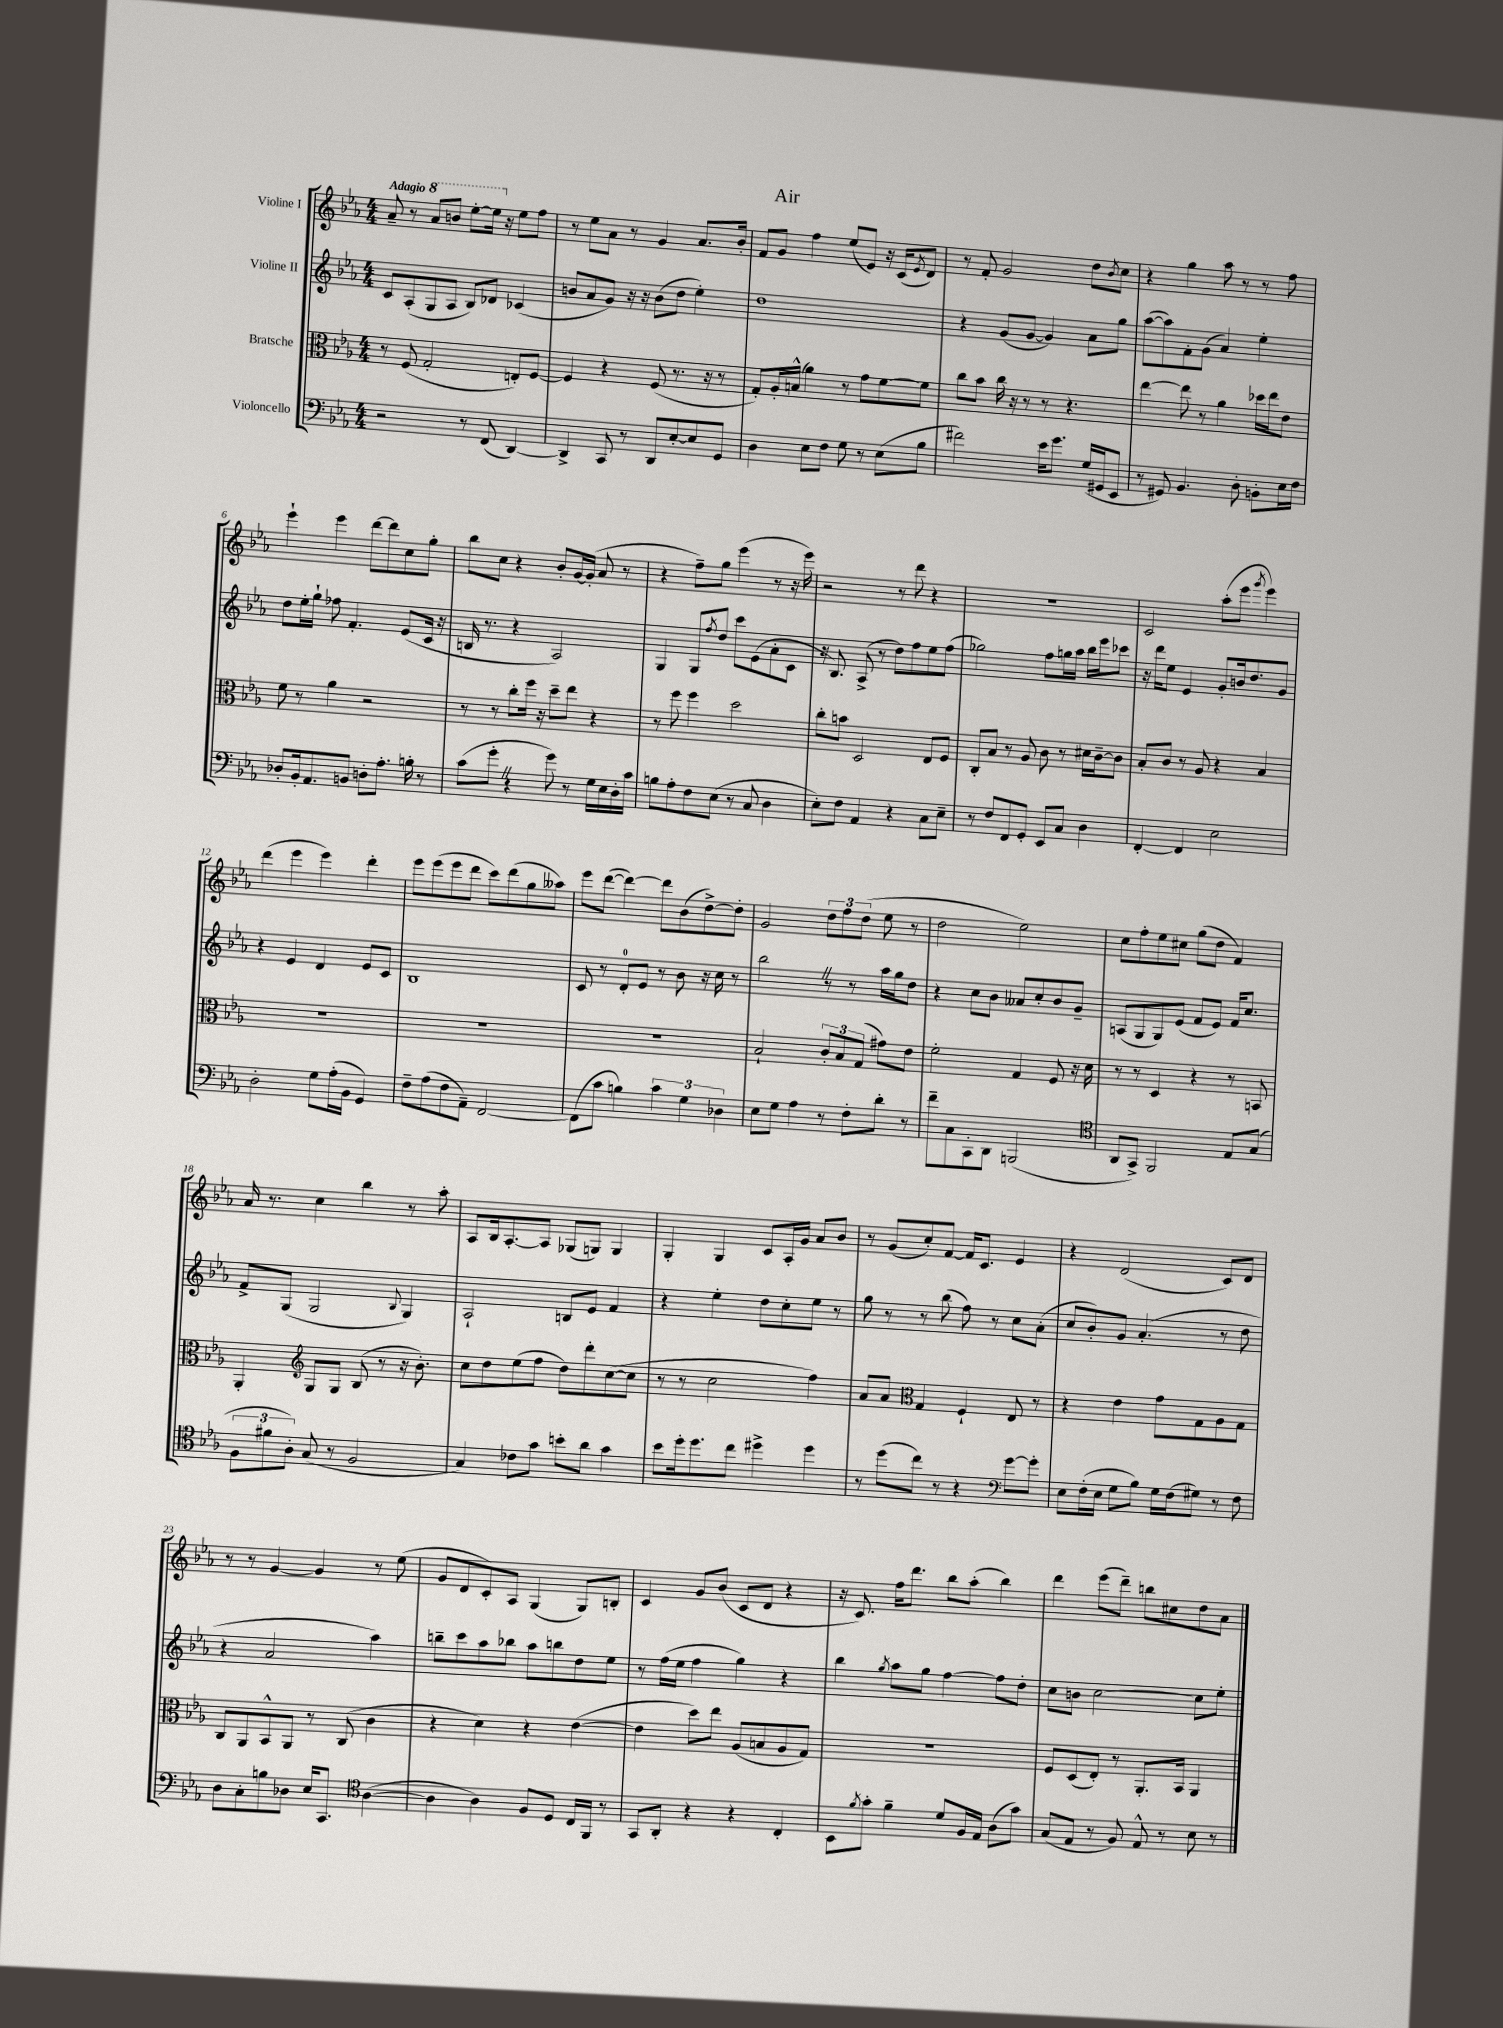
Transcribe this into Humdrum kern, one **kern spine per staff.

**kern	**kern	**kern	**kern
*staff4	*staff3	*staff2	*staff1
*clefF4	*clefC3	*clefG2	*clefG2
*k[b-e-a-]	*k[b-e-a-]	*k[b-e-a-]	*k[b-e-a-]
*M4/4	*M4/4	*M4/4	*M4/4
2r	8r	8c	8a-~
.	(8F	(8A-'	8r
.	2G'	8G	8aa-
.	.	8A-	8bb
8r	.	8B-)	[8eee-'
(8FF	.	8d-	16eee-]
.	.	.	16r
[4DD)	8E')	(4c-	8ee-
.	[8F	.	8ff
=	=	=	=
4DD^]	4F]	8b	8r
.	.	8a-	8ee-
8CC	4r	8g)	8a-
8r	.	16r	8r
.	.	16r	.
8DD	(8F	(8b	4g
[8E-'	8.r	8dd	.
8E-]	.	4ee-')	8.a-
.	16r	.	.
8GG	8r	.	.
.	.	.	16b-'
=	=	=	=
4D	8G')	1dd	8f
.	16A-'	.	8g
.	(16B^^	.	.
8E-	4a-)	.	4ff
8F	.	.	.
8G	8r	.	(8ee-
8r	8g	.	8e-)
(8E-	[8f	.	16r
.	.	.	(16c
.	.	.	8qe-
8B-	8f]	.	8d)
=	=	=	=
2f#)	8cc	4r	8r
.	8b-	.	8f'
.	16cc	(8g	2g
.	16r	.	.
.	8r	[8g	.
16e-	8r	4g])	.
8.g	.	.	.
.	4.r	.	.
(16G	.	8a-	8dd
16GG#	.	.	.
.	.	.	8qb-
8EE-	.	8gg	8cc
=	=	=	=
8r	[4ee-	([8aa-	4r
8GG#)	.	8aa-])	.
4.BB-	8ee-]	8f'	4gg
.	8r	(8g	.
.	4a-	4a-)	8aa-
8D'	.	.	8r
8BB'	16dd-	4ee-'	8r
.	16ee-	.	.
16E-	8e-	.	8ff
16F	.	.	.
=	=	=	=
8D-'	8f	8dd	4eee-`
16BB-'	8r	16ee-'	.
8.AA-	.	16gg`	.
.	4a-	8ff-	4eee-
8BB	.	4.f'	.
8D'	2r	.	[8ddd
8.A-'	.	.	8ddd]
.	.	(8e-	8cc
16B'	.	.	.
8r	.	16c	8gg'
.	.	16r	.
=	=	=	=
(8c	8r	16B	8bb-
.	.	8.r	.
8g'	8r	.	8cc
4r	8cc'	4r	4r
.	16ff	.	.
.	16r	.	.
8g)	8dd~	2A-)	8b-'
8r	8ee-	.	[16g
.	.	.	(16g']
16G	4r	.	8a-
16E-	.	.	.
16D'	.	.	8r
16c	.	.	.
=	=	=	=
8B	8r	4G	4r
8A-'	8ff	.	.
8F	4ff	8G	8ff~)
.	.	8qff	.
(8E-	.	8dd	8gg
8r	2dd	8ccc	(4eee-
8C	.	(8e-	.
4D	.	8a-'	8r
.	.	8c	16r
.	.	.	16eee-)
=	=	=	=
8E-')	8cc'	16r	2r
.	.	8.B-)	.
8F	8b	.	.
4AA-	2D	(8A-^	.
.	.	8r	.
4r	.	8dd)	8r
.	.	8ff	8ddd
8C	8E-	8ee-	4r
8E-~	8F	(8ff	.
=	=	=	=
8r	8C'	2gg-)	1r
8F	8B-	.	.
8FF	8r	.	.
8GG'	8A-	.	.
8EE-	8c	8ff	.
8C	8r	16gg	.
.	.	16aa-	.
4D	16d#	16bb-	.
.	[16c~	16eee-	.
.	8c]	8ccc-	.
=	=	=	=
[4FF'	8B-'	16r	2c
.	.	16ddd	.
.	8c	8ee-	.
4FF]	8r	4e-	.
.	8A-	.	.
2E-	4r	8g'	(8aa-'
.	.	16b	8eee-
.	.	8.dd	.
.	.	.	8qggg
.	4B-	.	4eee-)
.	.	8g	.
=	=	=	=
2D'	1r	4r	(4ddd
.	.	4e-	4eee-
8G	.	4d	4eee-)
(16A-'	.	.	.
16BB-	.	.	.
4GG)	.	8e-	4ddd'
.	.	8c	.
=	=	=	=
8F~	1r	1B-	8eee-
(8A-	.	.	(8eee-
8F	.	.	8eee-
8AA-~)	.	.	8ddd
[2FF	.	.	8ccc)
.	.	.	(8ddd
.	.	.	8gg
.	.	.	8aa--)
=	=	=	=
(8FF]	1r	8c	8eee-
8c	.	8r	([8ddd
4B)	.	8d'	4ddd_)
.	.	8e-	.
6c	.	8r	8ddd]
.	.	8b-	(8b-
6G	.	.	.
.	.	16r	[8dd^)
.	.	16cc	.
6D-	.	.	.
.	.	8r	8dd']
=	=	=	=
8E-	2B-`	2bb-	2g
8G	.	.	.
4A-	.	.	.
8r	12c'	8r	12dd
.	12B-	.	12ff
8F'	.	8r	.
.	(12G	.	(12dd
8d'	8g#)	16aa-	8ee-
.	.	16gg	.
8r	8e-	8dd	8r
=	=	=	=
8f~	2f'	4r	2dd
8C	.	.	.
8CC'	.	8cc	.
8DD	.	8b-	.
(2BBB	4G	8a--	2ee-)
.	.	8cc'	.
.	8F	8b-	.
.	16r	8g~	.
.	16d	.	.
=	=	=	=
*clefC4	*	*	*
8AA-	8r	(8A	8cc
8GG^)	8r	8G	8ff'
2FF	4D	8G)	8ee-
.	.	(8e-	8cc#
.	4r	8f	(8gg
.	.	8e-)	8dd
8E-	8r	16f	4f)
.	.	8.cc	.
(8G	8BB	.	.
=	=	=	=
12F	4AA-'	8f^	16a-
.	.	.	8.r
12f#	.	.	.
.	.	(8G	.
12A-')	.	.	.
*	*clefG2	*	*
(8G	8G	2G	4cc
8r	8G	.	.
2F	(8B-	.	4bb-
.	8r	.	.
.	.	8qqB-	.
.	16r	4G)	8r
.	8.b-')	.	.
.	.	.	8aa-'
=	=	=	=
4G)	8cc	2A-`	8A-
.	8dd	.	16B-
.	.	.	[8.A-'
8c-	(8ee-	.	.
8g	8ff	.	8A-]
8b'	8dd)	8B	(8G-
8a-	8ddd'	8e-	8G)
4g	([8cc	4f	4G
.	8cc]	.	.
=	=	=	=
8b-	8r	4r	4G'
16dd'	8r	.	.
8.dd	.	.	.
.	2cc	4ee-'	4G
8cc	.	.	.
4dd#^	.	8dd	8c
.	.	8cc'	16A-'
.	.	.	16g
4dd#	4ff)	8ee-	8a-
.	.	8r	8b-
=	=	=	=
8r	8a-	8gg	8r
(8dd	8a-	8r	(8g
*	*clefC3	*	*
8cc)	4G	8r	8cc')
8r	.	(8bb-	[8f
4r	4F`	8ff)	16f]
.	.	.	8.c
.	.	8r	.
*clefF4	*	*	*
[8g	8E-	8cc	4e-
8g']	8r	(8a-'	.
=	=	=	=
8E-	4r	8cc	4r
(16F'	.	8b-')	.
16E-	.	.	.
8G	4e-	8g	(2d
8B-)	.	(4.a-'	.
16G	8g	.	.
(16F	.	.	.
8G#)	8G	.	.
8r	8A-	8r	8c)
8F	8G	8dd	8d
=	=	=	=
8D	8C	4r	8r
8C'	8AA-	.	8r
8B	8BB-^^	2a-	[4g
8D-	8AA-	.	.
16E-	8r	.	4g]
8.CC	.	.	.
.	(8C	.	.
*clefC4	*	*	*
([4A-	4c	4aa-)	8r
.	.	.	(8ee-
=	=	=	=
4A-]	4r	8bb~	8g
.	.	8ccc	8d
4A-)	4d)	8aa-	8c')
.	.	8bb-	8A-
8F	4r	8aa-	(4G
8D	.	8bb	.
16C	([4e-	8dd	8G)
16FF	.	.	.
8r	.	8ee-	8B'
=	=	=	=
8GG	4e-]	8r	4c
8AA-'	.	(16ff	.
.	.	16ee-	.
4r	8dd)	4ff	8g
.	8ee-	.	(8b-
4r	(8A-	4gg)	8c
.	8B	.	8d
4C'	8A-	4r	4r
.	8G)	.	.
=	=	=	=
8BB-	1r	4bb-	16r
.	.	.	8.c)
8qf	.	.	.
8g'	.	.	.
.	.	8qgg	.
4f~	.	8aa-	16ff
.	.	.	8.ddd
.	.	8gg	.
8d	.	[4ff	8bb-
16F	.	.	(8aa-'
16E-	.	.	.
(8A-	.	8ff]	4bb-)
8g)	.	8dd'	.
=	=	=	=
(8G	8F	8cc	4ddd
8E-	(8D	8b	.
8r	8E-')	[2cc	(8eee-
8F)	8r	.	8ddd~)
8E-^^	8.AA-'	.	8bb
8r	.	.	8cc#
.	16BB-	.	.
8B-	4AA-	8cc]	8dd
8r	.	8ee-'	8a-
==	==	==	==
*-	*-	*-	*-
